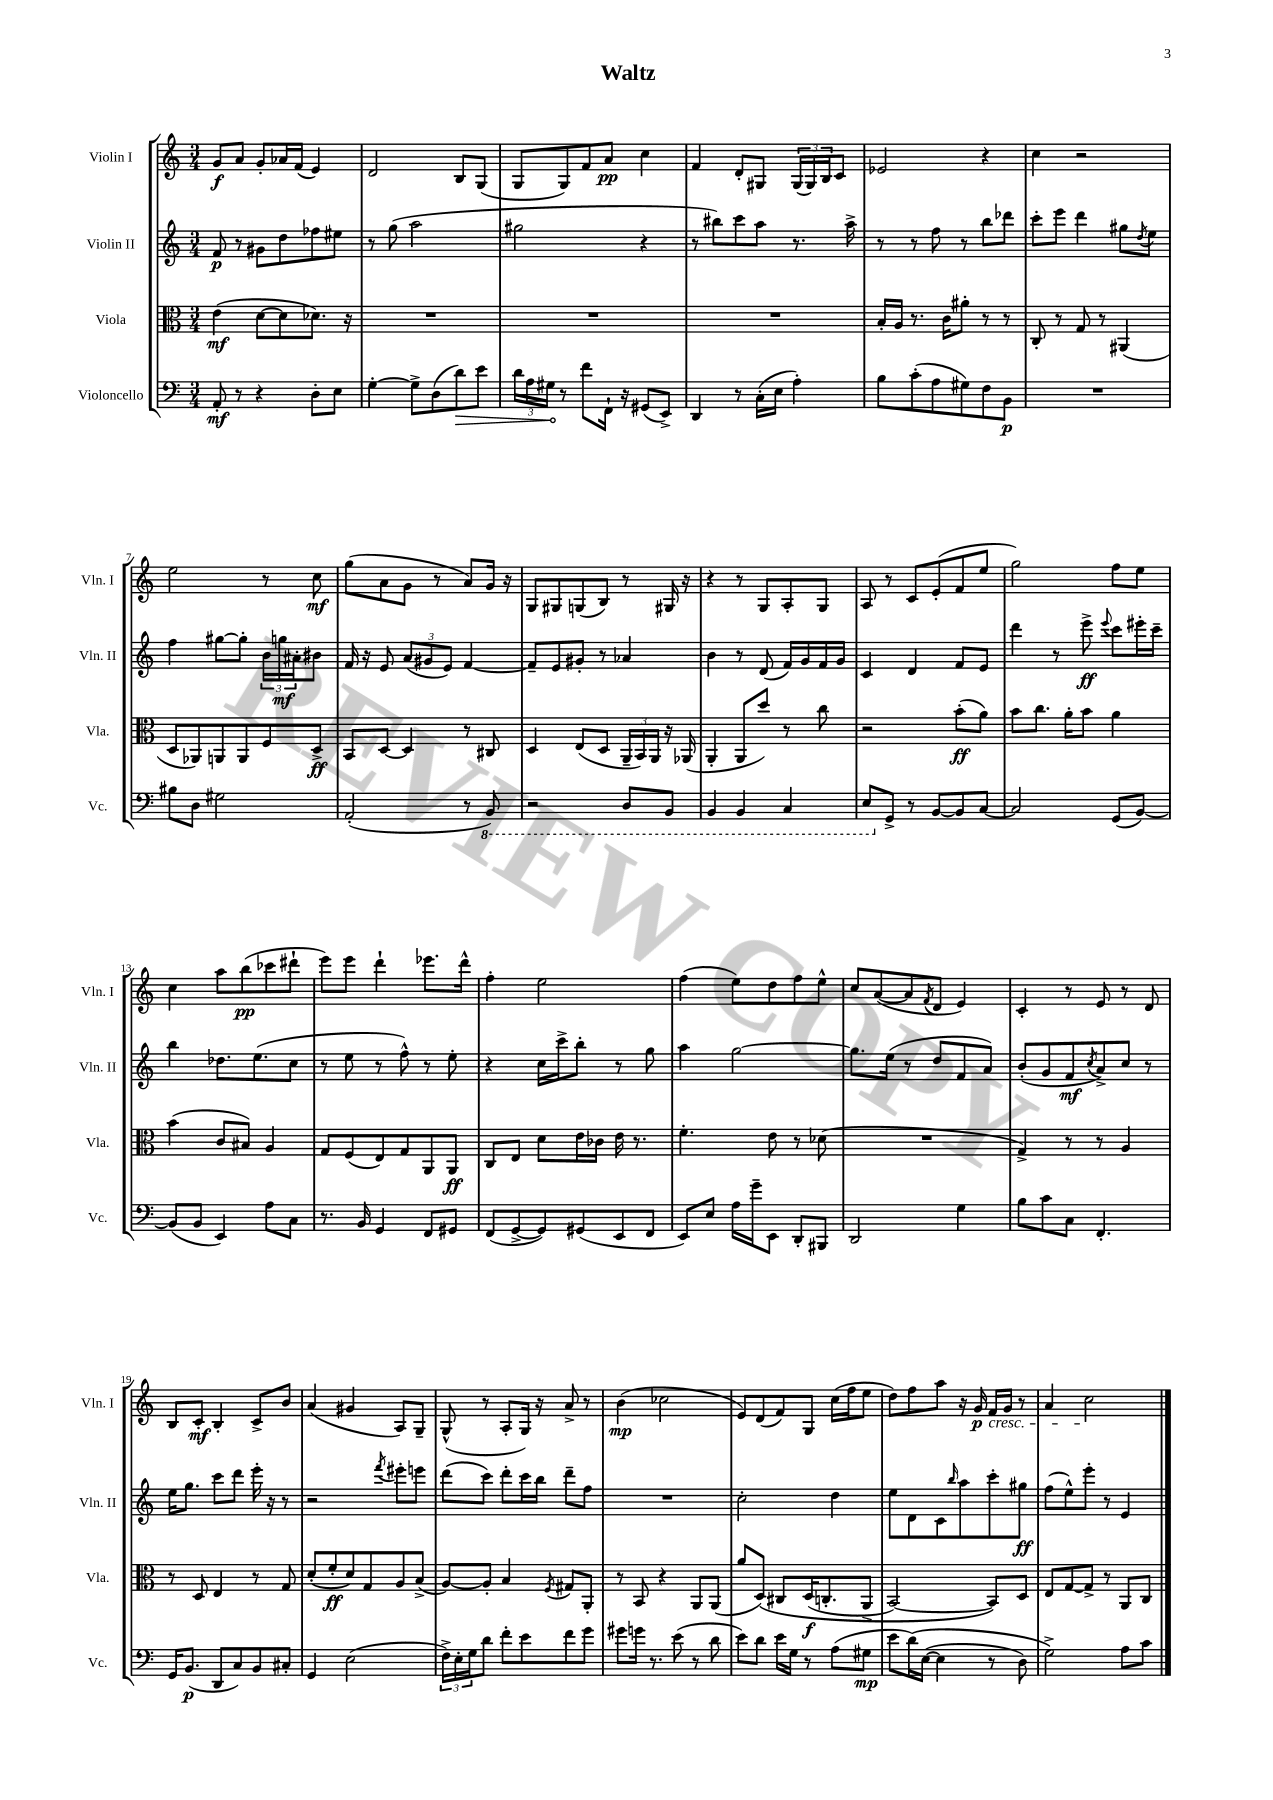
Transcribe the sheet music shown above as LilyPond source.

\header { title = "Waltz" }
<<
\new StaffGroup <<
\new Staff = "s0" \with { instrumentName = "Violin I" shortInstrumentName = "Vln. I" } {
    \clef treble \key c \major \numericTimeSignature \time 3/4
    g'8\f a'8 g'8-. aes'16 f'16( e'4) |
    d'2 b8 g8( |
    g8 g8) f'8 a'8\pp c''4 |
    f'4 d'8-. gis8 \tuplet 3/2 { gis16( gis16) b16 } c'8 |
    ees'2 r4 |
    c''4 r2 |
    e''2 r8 c''8\mf |
    g''8( a'8 g'8 r8 a'8) g'16 r16 |
    g8 gis8 g8( b8) r8 gis16 r16 |
    r4 r8 g8 a8-. g8 |
    a8 r8 c'8 e'8-.( f'8 e''8 |
    g''2) f''8 e''8 |
    c''4 a''8 b''8\pp( ces'''8 dis'''8-! |
    e'''8) e'''8 d'''4-! ees'''8. d'''16-^ |
    f''4-. e''2 |
    f''4( e''8) d''8 f''8 e''8-^ |
    c''8 a'8~( a'8 \acciaccatura { f'8 } d'8 e'4) |
    c'4-. r8 e'8 r8 d'8 |
    b8 c'8-.\mf b4-. c'8-> b'8 |
    a'4( gis'4 a8) g8-- |
    g8-^( r8 a8-. g16) r16 a'8-> r8 |
    b'4\mp( ces''2 |
    e'8) d'8( f'8) g8 c''16( f''16 e''8 |
    d''8) f''8 a''8 r16 g'16\p f'16\cresc g'16 r8 |
    a'4 c''2\! \bar "|." |
}
\new Staff = "s1" \with { instrumentName = "Violin II" shortInstrumentName = "Vln. II" } {
    \clef treble \key c \major \numericTimeSignature \time 3/4
    f'8\p r8 gis'8 d''8 fes''8 eis''8 |
    r8 g''8( a''2 |
    gis''2 r4 |
    r8 bis''8) c'''8 a''8 r8. a''16-> |
    r8 r8 f''8 r8 b''8 des'''8 |
    c'''8-. e'''8 d'''4 gis''8 \acciaccatura { d''8 } e''8 |
    f''4 gis''8~ gis''8-. \tuplet 3/2 { b'16 g''16\mf ais'16-. } bis'8 |
    f'16 r16 e'8 \tuplet 3/2 { a'8( gis'8 e'8) } f'4~ |
    f'8-- e'8 gis'8-. r8 aes'4 |
    b'4 r8 d'8( f'16) g'16 f'16 g'16 |
    c'4 d'4 f'8 e'8 |
    d'''4 r8 e'''8->\ff \appoggiatura { e'''8 } c'''8 eis'''16-. c'''16-- |
    b''4 des''8. e''8.( c''8 |
    r8 e''8 r8 f''8-^) r8 e''8-. |
    r4 c''16 c'''16-> b''8-. r8 g''8 |
    a''4 g''2~ |
    g''8. e''16( r8 d''8 f'8 a'8) |
    b'8-.( g'8 f'8\mf \acciaccatura { c''8 } a'8->) c''8 r8 |
    e''16 g''8. c'''8 d'''8 e'''16-. r16 r8 |
    r2 \acciaccatura { f'''8 } eis'''8-. e'''8 |
    d'''8( c'''8) d'''8-. c'''16 b''16 d'''8-- f''8 |
    R2. |
    c''2-. d''4 |
    e''8 d'8 c'8 \grace { b''16 } a''8 c'''8-. gis''8\ff |
    f''8( e''8-^) e'''8-. r8 e'4 \bar "|." |
}
\new Staff = "s2" \with { instrumentName = "Viola" shortInstrumentName = "Vla." } {
    \clef alto \key c \major \numericTimeSignature \time 3/4
    e'4\mf( d'8~ d'8 des'8.) r16 |
    R2. |
    R2. |
    R2. |
    b16-. a16 r8. c'16 ais'8-. r8 r8 |
    c8-. r8 g8 r8 ais,4( |
    d8 aes,8) a,8 a,8 f8 d8->\ff |
    b,8 d8~ d4 r8 cis8 |
    d4 e8( d8 \tuplet 3/2 { a,16-- b,16) a,16 } r16 aes,16( |
    a,4-. a,8 d''8) r8 c''8 |
    r2 b'8-.\ff( a'8) |
    b'8 c''8. a'16-. b'8 a'4 |
    b'4( c'8 bis8) a4 |
    g8 f8( e8) g8 a,8 a,8\ff |
    c8 e8 d'8 e'16 ces'16 e'16 r8. |
    f'4.-. e'8 r8 des'8( |
    R2. |
    g4->) r8 r8 a4 |
    r8 d8 e4 r8 g8 |
    d'8-.( f'8-.\ff d'8) g8 a8 b8->( |
    a8~) a8-. b4 \acciaccatura { f8 } gis8 a,8-. |
    r8 b,8 r4 a,8 a,8( |
    a'8 d8)\( cis8 d16\f( c8.-. a,8-> |
    b,2~) b,8\) d8 |
    e8 g8~ g8-> r8 a,8 c8 \bar "|." |
}
\new Staff = "s3" \with { instrumentName = "Violoncello" shortInstrumentName = "Vc." } {
    \clef bass \key c \major \numericTimeSignature \time 3/4
    a,8-.\mf r8 r4 d8-. e8 |
    g4~-. g8-> d8( \once \override Hairpin.circled-tip = ##t d'8\>) e'8 |
    \tuplet 3/2 { d'16 a16 gis16\! } r8 f'8 f,16-! r16 gis,8( e,8->) |
    d,4 r8 c16-.( e16 a4-.) |
    b8 c'8-.( a8 gis8) f8 b,8\p |
    R2. |
    bis8 d8 gis2 |
    a,2-.( r8 \ottava #-1 b,,8) |
    r2 d,8 b,,8 |
    b,,4 b,,4 c,4 |
    e,8 \ottava #0 g,8-> r8 b,8~ b,8 c8~ |
    c2 g,8( b,8~) |
    b,8( b,8 e,4) a8 c8 |
    r8. b,16 g,4 f,8 gis,8 |
    f,8( g,8~-> g,8) gis,8( e,8 f,8 |
    e,8) e8 a16 g'16-- e,8 d,8-. bis,,8 |
    d,2 g4 |
    b8 c'8 c8 f,4.-. |
    g,16 b,8.\p( d,8 c8) b,8 cis8-. |
    g,4 e2( |
    \tuplet 3/2 { f16->) e16-. g16 } d'8 f'8-. e'8 f'8 g'8 |
    gis'8 g'16 r8. e'8( r8 d'8 |
    e'8) d'8 e'16 g16 r8 a8( gis8\mp |
    e'8 d'16)\( e16~( e4 r8 d8) |
    g2->\) a8 c'8 \bar "|." |
}
>>
>>
